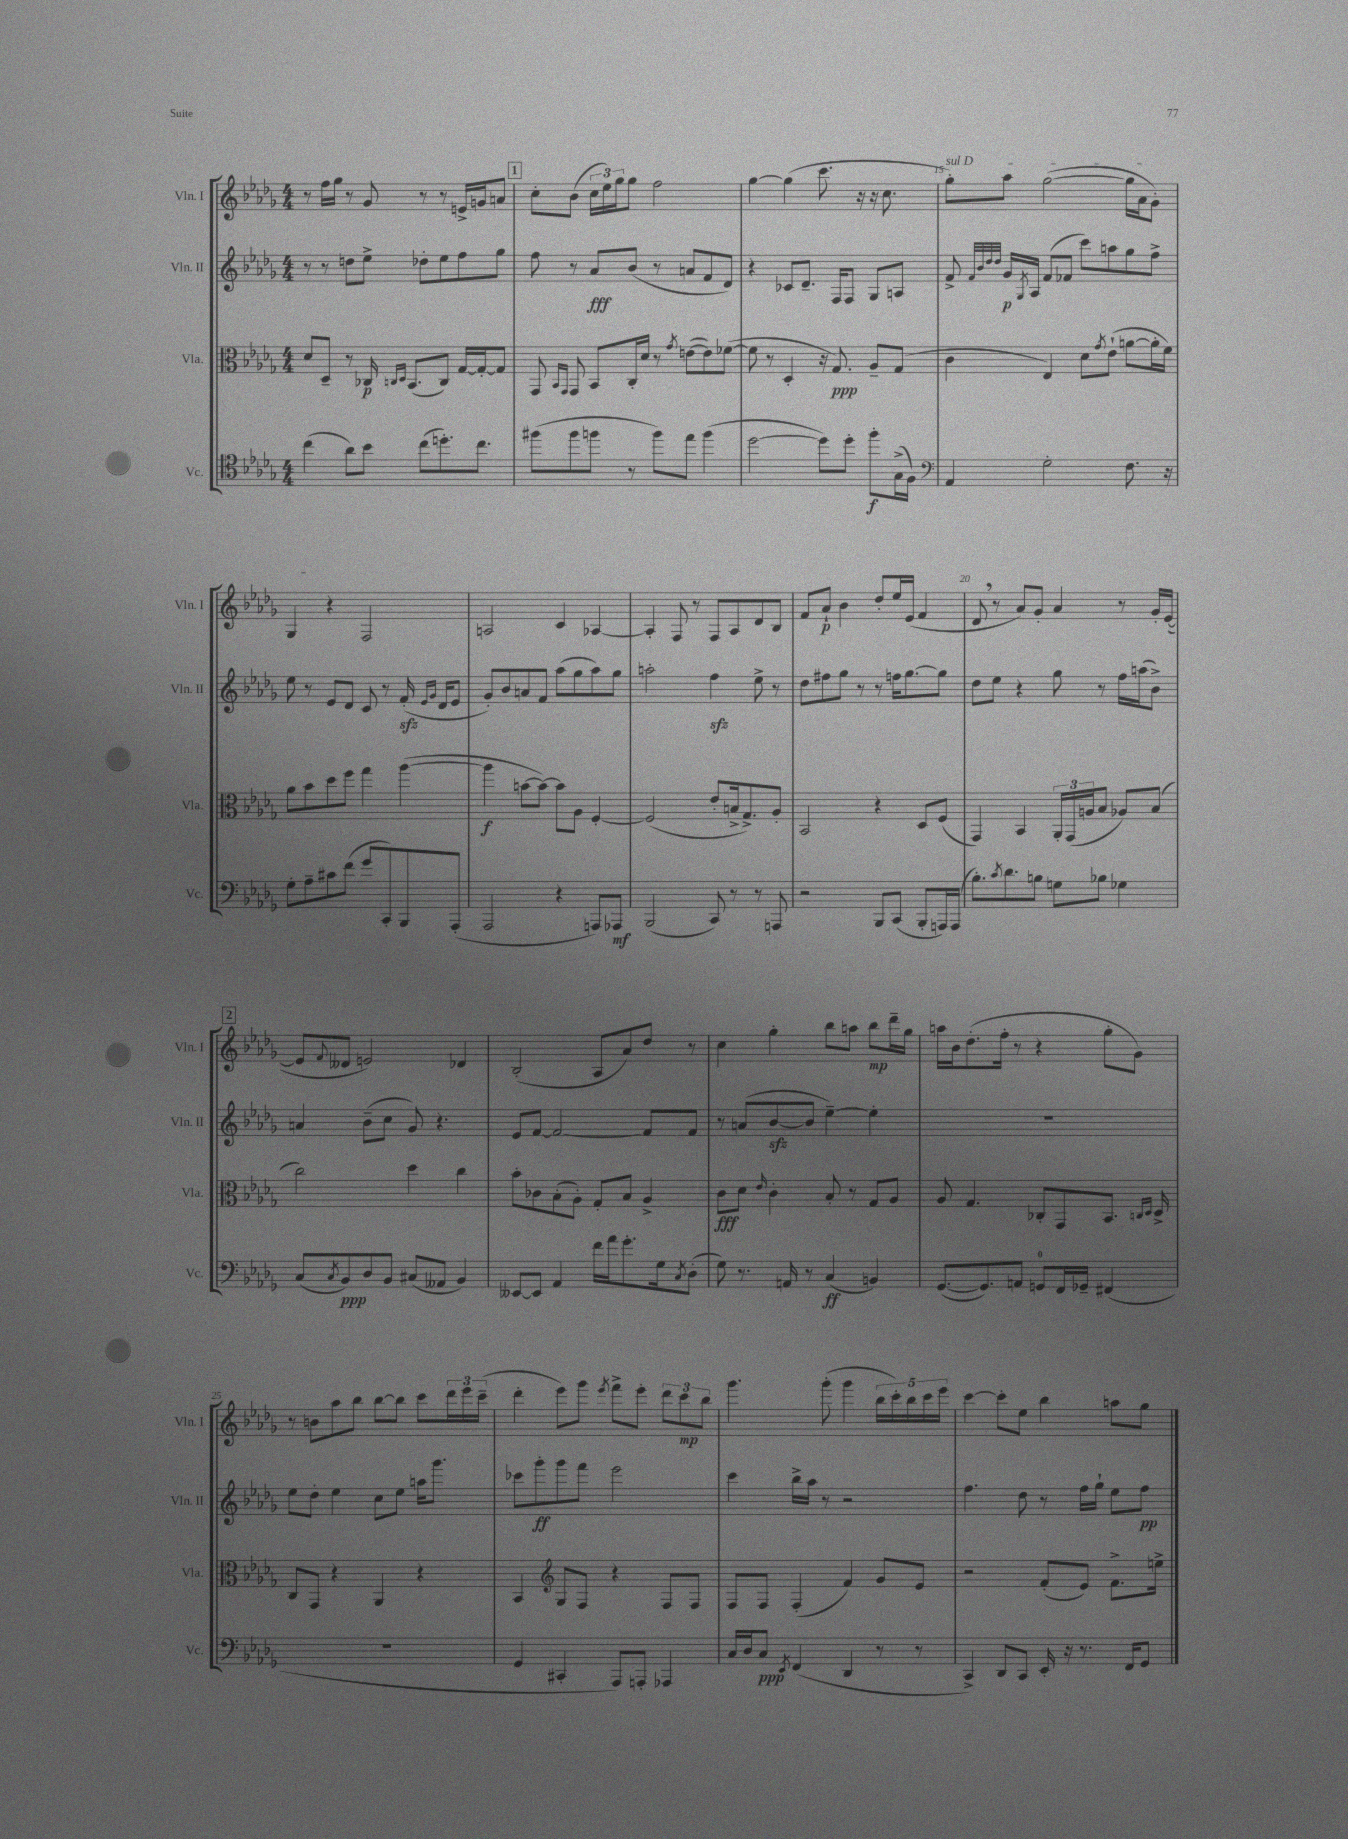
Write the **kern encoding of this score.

**kern	**dynam	**kern	**dynam	**kern	**dynam	**kern	**dynam
*part4	*part4	*part3	*part3	*part2	*part2	*part1	*part1
*staff4	*staff4	*staff3	*staff3	*staff2	*staff2	*staff1	*staff1
*I"Vc.	*	*I"Vla.	*	*I"Vln. II	*	*I"Vln. I	*
*I'Vc.	*	*I'Vla.	*	*I'Vln. II	*	*I'Vln. I	*
*clefC4	*	*clefC3	*	*clefG2	*	*clefG2	*
*k[b-e-a-d-g-]	*	*k[b-e-a-d-g-]	*	*k[b-e-a-d-g-]	*	*k[b-e-a-d-g-]	*
*M4/4	*	*M4/4	*	*M4/4	*	*M4/4	*
=12	=12	=12	=12	=12	=12	=12	=12
(4cc\	.	8d-/L	.	8r	.	8r	.
.	.	8D-~/J	.	8r	.	16ff\LL	.
.	.	.	.	.	.	16gg-\JJ	.
8a-\L)	.	8r	.	8ddn\L	.	8r	.
8b-\J	.	16C-X/	p	8ee-^\J	.	8g-/	.
.	.	16qqCn/LL	.	.	.	.	.
.	.	16qqD-/JJ	.	.	.	.	.
.	.	(8.BB-/L	.	.	.	.	.
(8cc\L	.	.	.	8dd-X'\L	.	8r	.
8.ddn'\)	.	8C/J)	.	8ee-\	.	8r	.
.	.	[16G-/LL	.	8ff\	.	16en^/LL	.
8.cc\J	.	16G-'/J_	.	.	.	16gn/J	.
.	.	8G-/J]	.	8gg-\J	.	8an/J	.
!!LO:REH:place=s1:t=1
=13	=13	=13	=13	=13	=13	=13	=13
(8ff#X\L	.	8GG-/	.	8ff\	.	8cc'\L	.
.	.	16qqBB-/LL	.	.	.	.	.
.	.	16qqGG-/JJ	.	.	.	.	.
8ff#\	.	8GG-/	.	8r	.	(8b-\J	.
8ffn\J	.	8BB-/L	.	8a-/L	fff	24cc\LL	.
.	.	.	.	.	.	24ee-\)	.
.	.	.	.	.	.	24gg-\J	.
8r	.	16C'/L	.	(8b-/J	.	8gg-\J	.
.	.	16d-/JJ	.	.	.	.	.
8ff\L)	.	8r	.	8r	.	2ff\	.
.	.	8qg-/	.	.	.	.	.
8ee-\J	.	([8en\L	.	8an/L	.	.	.
(4ff\	.	8e\])	.	8f/	.	.	.
.	.	([8f-X\J	.	8d-/J)	.	.	.
=14	=14	=14	=14	=14	=14	=14	=14
[2dd-\	.	8f-\]	.	4r	.	[4gg-\	.
.	.	8r	.	.	.	.	.
.	.	4D-'/	.	8c-X/L	.	(4gg-\]	.
.	.	.	.	8.d-~/J	.	.	.
8dd-\L])	.	16r	.	.	.	8.ccc\	.
.	.	8.G-/)	ppp	16F/KL	.	.	.
8dd-'\J	.	.	.	8F/J	.	.	.
.	.	.	.	.	.	16r	.
8ff'\L	f	8A-~/L	.	8G-/L	.	16r	.
.	.	.	.	.	.	8.cc\	.
(16G-^\L	.	(8G-/J	.	8An/J	.	.	.
16F\JJ)	.	.	.	.	.	.	.
=15	=15	=15	=15	=15	=15	=15	=15
*clefF4	*	*	*	*	*	*	*
!	!	!	!	!	!	!LO:TX:a:i:t=sul D	!
4AA-/	.	4c\	.	8f^/	.	8gg-'\L)	.
.	.	.	.	32qqf/LLL	.	.	.
.	.	.	.	32qqb-/	.	.	.
.	.	.	.	32qqdd-/	.	.	.
.	.	.	.	32qqdd-/JJJ	.	.	.
.	.	.	.	16g-/LL	p	8aa-\J	.
.	.	.	.	8qG-/	.	.	.
.	.	.	.	16A-/JJ	.	.	.
2G-'\	.	4E-/)	.	(8f/L	.	([2gg-\	.
.	.	.	.	8f-X/J	.	.	.
.	.	8d-\L	.	8ccc\L)	.	.	.
.	.	8qg-/	.	.	.	.	.
.	.	(8e-`\J	.	8aan\	.	.	.
8.F\	.	[8an\L	.	8gg-\	.	16gg-\LL]	.
.	.	.	.	.	.	16a-\J	.
.	.	16a'\L]	.	8ff^\J	.	8g-'\J)	.
16r	.	16f\JJ)	.	.	.	.	.
!!LO:LB:g=z
=16	=16	=16	=16	=16	=16	=16	=16
8G-'\L	.	8a-\L	.	8ee-\	.	4G-/	.
8A-~\	.	8b-\	.	8r	.	.	.
8c#X\	.	8dd-\	.	8e-/L	.	4r	.
(8f\J	.	8ff\J	.	8d-/J	.	.	.
8g-/L	.	4gg-\	.	8c/	.	2F/	.
8CC'/)	.	.	.	8r	.	.	.
8BBB-/	.	([4aa-\	.	(16fzz'/	.	.	.
.	.	.	.	16qqe-/LL	.	.	.
.	.	.	.	16qqg-/JJ	.	.	.
.	.	.	.	16d-/KL	.	.	.
(8AAA-'/J	.	.	.	8e-/J	.	.	.
=17	=17	=17	=17	=17	=17	=17	=17
2AAA-/	.	4aa-\]	f	8g-'/L)	.	2An/	.
.	.	.	.	8b-/	.	.	.
.	.	[8bn\L	.	8an/	.	.	.
.	.	8b\J_)	.	8f/J	.	.	.
4r	.	8b\L]	.	(8aa-\L	.	4c/	.
.	.	8A-\J	.	8gg-\	.	.	.
8AAAn/L)	.	[4F'/	.	8aa-\)	.	[4A-X/	.
8AAA-X/J	mf	.	.	8gg-\J	.	.	.
=18	=18	=18	=18	=18	=18	=18	=18
(2BBB-/	.	(2F/]	.	2aan'\	.	4A-'/]	.
.	.	.	.	.	.	8F/	.
.	.	.	.	.	.	8r	.
8CC/)	.	8e-'/L	.	4ffzz\	.	8F/L	.
8r	.	16Bn^/k	.	.	.	8A-/	.
.	.	8.G-^/)	.	.	.	.	.
8r	.	.	.	8ee-^\	.	8d-/	.
8AAAn/	.	8A-'/J	.	8r	.	8B-/J	.
=19	=19	=19	=19	=19	=19	=19	=19
2r	.	2BB-/	.	8dd-\L	.	8f/L	.
.	.	.	.	8ff#X\	.	8a-`/J	p
.	.	.	.	8gg-\J	.	4b-\	.
.	.	.	.	8r	.	.	.
8BBB-/L	.	4r	.	8r	.	8dd-'/L	.
(8CC/J	.	.	.	16ffn\KL	.	16ee-/L	.
.	.	.	.	[8.gg-\	.	(16e-/JJ	.
8BBB-'/L	.	8D-/L	.	.	.	4f/	.
16AAAn/L)	.	(8F/J	.	8gg-\J]	.	.	.
(16AAA/JJ	.	.	.	.	.	.	.
=20	=20	=20	=20	=20	=20	=20	=20
8.B-'\L)	.	4GG-/)	.	8dd-\L	.	8d-,/	.
.	.	.	.	8ee-\J	.	8r	.
8qc/	.	.	.	.	.	.	.
8.d-\	.	.	.	.	.	.	.
.	.	4BB-/	.	4r	.	8a-/L)	.
8Bn\J	.	.	.	.	.	8g-'/J	.
8Gn\L	.	24AA-'/LL	.	8gg-\	.	4a-/	.
.	.	(24GG-/	.	.	.	.	.
.	.	24An/J	.	.	.	.	.
8B-X\J	.	8B-/J	.	8r	.	.	.
4G-X\	.	8A-X/L)	.	16ff\LL	.	8r	.
.	.	.	.	(16aan\J	.	.	.
.	.	(8B-/J	.	8b-^\J)	.	16g-'/LL	.
.	.	.	.	.	.	([16e-/JJ	.
!!LO:LB:g=z
!!LO:REH:place=s1:t=2
=21	=21	=21	=21	=21	=21	=21	=21
(8C/L	.	2cc\)	.	4an/	.	8e-/L]	.
8qC/	.	.	.	.	.	8qqf/	.
8BB-/)	ppp	.	.	.	.	8d--X/J	.
8D-/	.	.	.	(8b-~\L	.	2en/)	.
8BB-/J	.	.	.	8cc\J	.	.	.
(8C#X/L	.	4dd-\	.	8g-/)	.	.	.
8AA--X/J	.	.	.	4.r	.	.	.
4BB-/)	.	4cc\	.	.	.	4d-X/	.
=22	=22	=22	=22	=22	=22	=22	=22
[8EE--X/L	.	8b-'\L	.	8e-/L	.	(2B-'/	.
8EE--/J]	.	8c-X\	.	[8f/J	.	.	.
4AA-/	.	(8B-'\	.	2f/_	.	.	.
.	.	8A-'\J)	.	.	.	.	.
16f\LL	.	8G-'/L	.	.	.	8A-/L	.
16a-\J	.	.	.	.	.	.	.
8.g-'\	.	8B-/J	.	.	.	8a-/)	.
.	.	4A-^/	.	8f/L]	.	8dd-/J	.
16G-\k	.	.	.	.	.	.	.
8qC/	.	.	.	.	.	.	.
(8D-'\J	.	.	.	8f/J	.	8r	.
=23	=23	=23	=23	=23	=23	=23	=23
8G-\)	.	8c\L	fff	8r	.	4cc\	.
8.r	.	8d-\J	.	(8an/L	.	.	.
.	.	16qqe-/	.	.	.	.	.
.	.	4c'\	.	[8b-zz/	.	4gg-'\	.
16AAn/	.	.	.	.	.	.	.
8r	.	.	.	8b-/J]	.	.	.
(4C/	ff	8B-'/	.	[4ee-~\)	.	8bb-\L	.
.	.	8r	.	.	.	8aan\J	.
4BBn/)	.	8G-/L	.	4ee-'\]	.	8bb-\L	mp
.	.	8A-/J	.	.	.	16ddd-~\L	.
.	.	.	.	.	.	16gg-\JJ	.
=24	=24	=24	=24	=24	=24	=24	=24
([8.GG-/L	.	8A-/	.	1r	.	16aan\LL	.
.	.	.	.	.	.	16b-\J	.
.	.	4.G-/	.	.	.	(8.dd-'\	.
8.GG-/])	.	.	.	.	.	.	.
.	.	.	.	.	.	16ff'\Jk	.
8AAn/J	.	.	.	.	.	8r	.
8GGn/L	.	8C-X'/L	.	.	.	4r	.
16FF/L	.	8GG-/	.	.	.	.	.
16GG-X~/JJ	.	.	.	.	.	.	.
(4FF#X/	.	8.BB-/J	.	.	.	8gg-'\L	.
.	.	.	.	.	.	8g-\J)	.
.	.	16qqCn/LL	.	.	.	.	.
.	.	16qqD-/JJ	.	.	.	.	.
.	.	16D-^/	.	.	.	.	.
!!LO:LB:g=z
=25	=25	=25	=25	=25	=25	=25	=25
1r	.	8C/L	.	8ee-\L	.	8r	.
.	.	8GG-/J	.	8dd-'\J	.	8bn\L	.
.	.	4r	.	4ee-\	.	8aa-\	.
.	.	.	.	.	.	8bb-\J	.
.	.	4AA-/	.	8cc\L	.	[8bb-\L	.
.	.	.	.	8ee-\J	.	8bb-\J]	.
.	.	4r	.	16aan\KL	.	8ccc\L	.
.	.	.	.	8.ggg-\J	.	.	.
.	.	.	.	.	.	24ddd-\L	.
.	.	.	.	.	.	24eee-\	.
.	.	.	.	.	.	(24ccc~\JJ	.
=26	=26	=26	=26	=26	=26	=26	=26
4GG-/	.	4BB-/	.	8ccc-X\L	.	4ddd-'\	.
.	.	.	.	8ggg-'\	ff	.	.
*	*	*clefG2	*	*	*	*	*
4CC#X'/	.	8G-/L	.	8ggg-\	.	8eee-\L)	.
.	.	8F/J	.	8fff\J	.	8ggg-\J	.
.	.	.	.	.	.	8qeee-/	.
8AAA-/L)	.	4r	.	2eee-\	.	8fff^\L	.
8AAAn'/J	.	.	.	.	.	8eee-'\J	.
4AAA-X/	.	8F/L	.	.	.	12ddd-\L	.
.	.	.	.	.	.	12ccc\	mp
.	.	8F/J	.	.	.	.	.
.	.	.	.	.	.	12bb-\J	.
=27	=27	=27	=27	=27	=27	=27	=27
16C/LL	.	8F/L	.	4ccc\	.	4.ggg-\	.
16D-/J	.	.	.	.	.	.	.
8C/J	ppp	8F/J	.	.	.	.	.
8qEE-/	.	.	.	.	.	.	.
(4FF/	.	(4F'/	.	16bb-^\LL	.	.	.
.	.	.	.	16aa-\JJ	.	.	.
.	.	.	.	8r	.	(8ggg-'\	.
4DD-/	.	4f/)	.	2r	.	4ggg-\	.
8r	.	8g-/L	.	.	.	20bb-\LL	.
.	.	.	.	.	.	20ccc'\)	.
.	.	.	.	.	.	20bb-\	.
8r	.	8e-/J	.	.	.	.	.
.	.	.	.	.	.	20ccc\	.
.	.	.	.	.	.	20eee-\JJ	.
=28	=28	=28	=28	=28	=28	=28	=28
4CC^/)	.	2r	.	4.ff\	.	[4ccc\	.
8DD-/L	.	.	.	.	.	8ccc'\L]	.
8CC/J	.	.	.	8dd-\	.	8ee-\J	.
16EE-'/	.	(8f'/L	.	8r	.	4bb-\	.
16r	.	.	.	.	.	.	.
8.r	.	8e-/J)	.	16ff\LL	.	.	.
.	.	.	.	16gg-`\JJ	.	.	.
.	.	8.f^\L	.	8ee-\L	.	8aan\L	.
16FF/KL	.	.	.	.	.	.	.
8GG-/J	.	.	.	8ff\J	pp	8gg-\J	.
.	.	16een^\Jk	.	.	.	.	.
==	==	==	==	==	==	==	==
*-	*-	*-	*-	*-	*-	*-	*-
